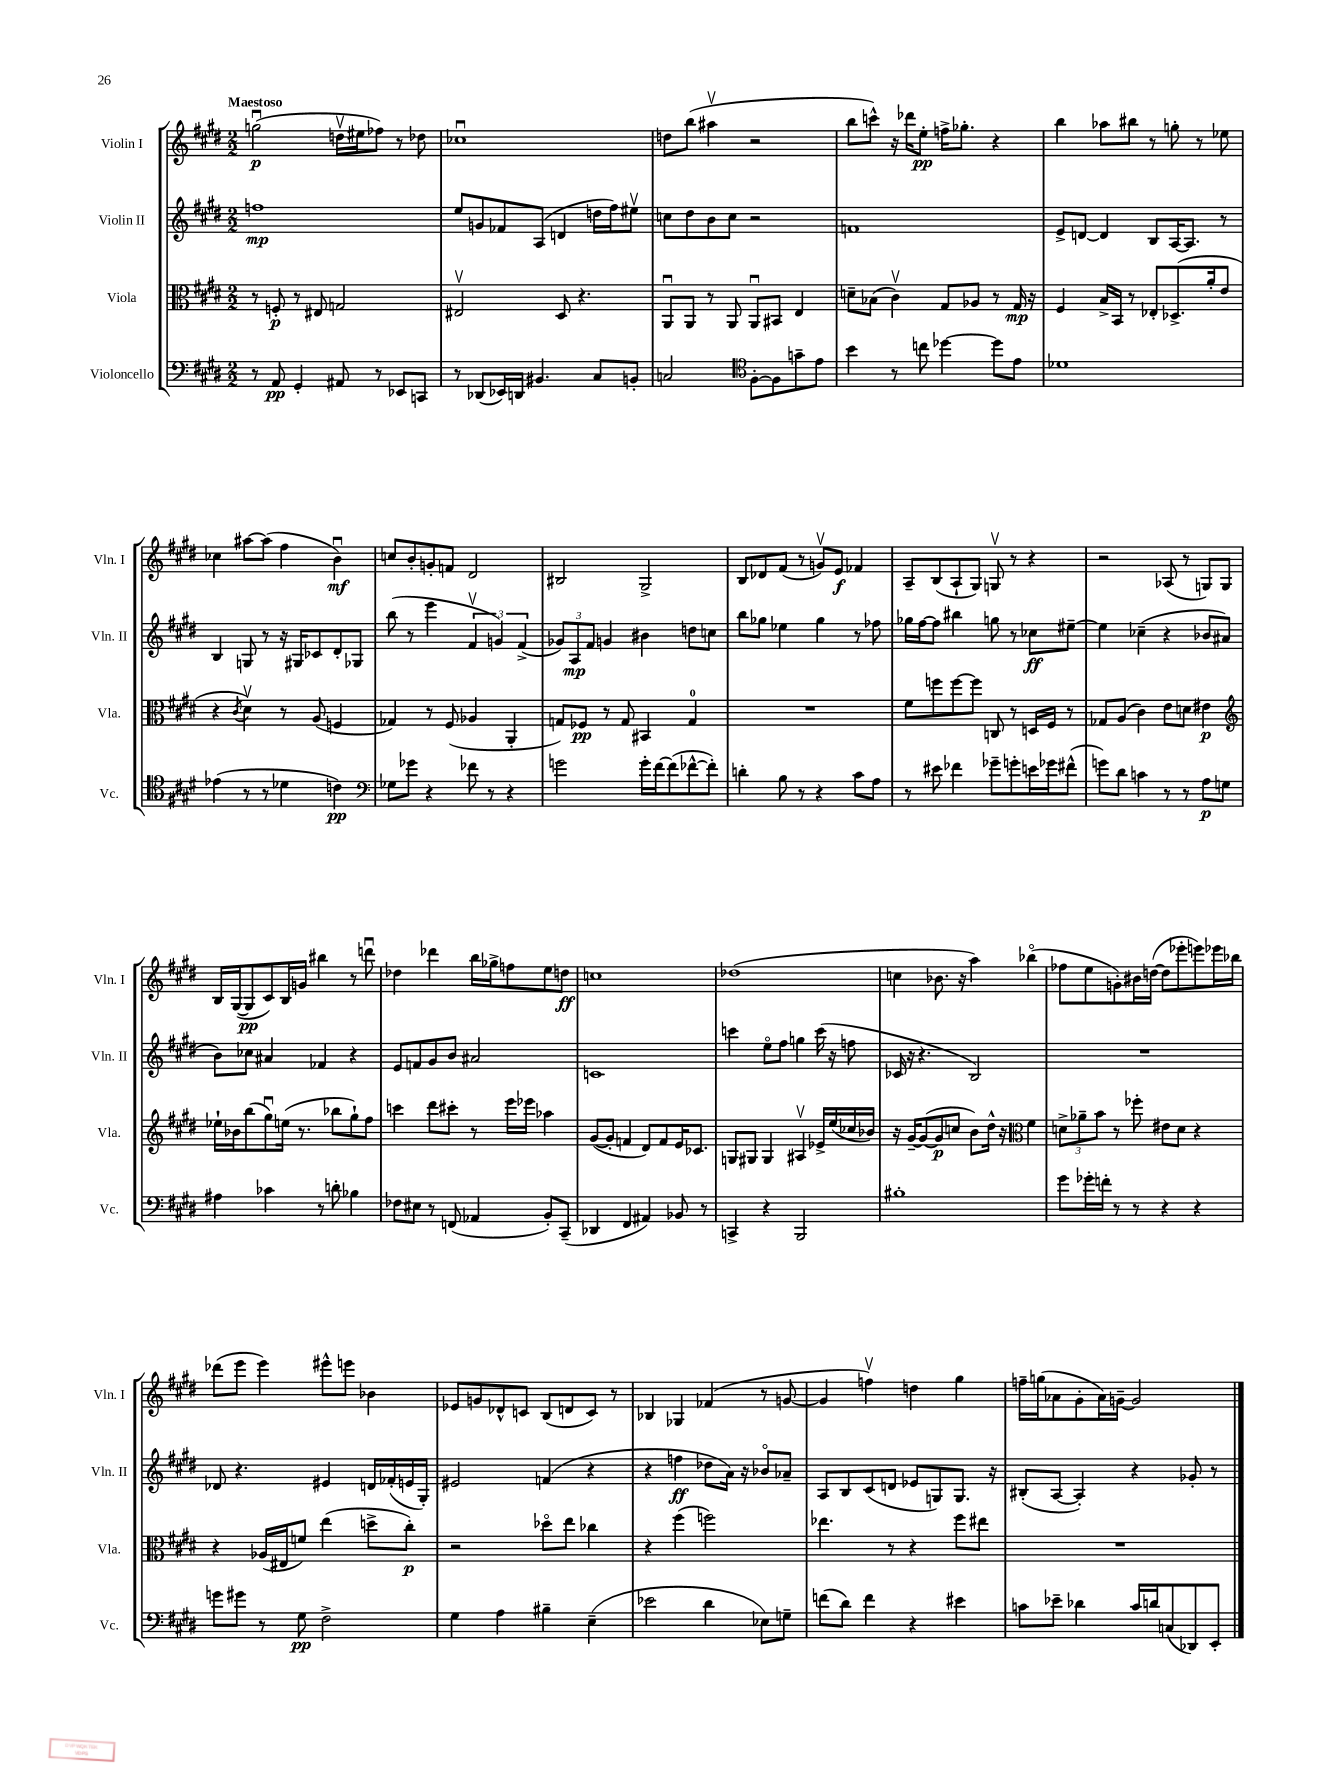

**kern	**dynam	**kern	**dynam	**kern	**dynam	**kern	**dynam
*part4	*part4	*part3	*part3	*part2	*part2	*part1	*part1
*staff4	*staff4	*staff3	*staff3	*staff2	*staff2	*staff1	*staff1
*I"Violoncello	*	*I"Viola	*	*I"Violin II	*	*I"Violin I	*
*I'Vc.	*	*I'Vla.	*	*I'Vln. II	*	*I'Vln. I	*
*clefF4	*	*clefC3	*	*clefG2	*	*clefG2	*
*k[f#c#g#d#]	*	*k[f#c#g#d#]	*	*k[f#c#g#d#]	*	*k[f#c#g#d#]	*
*M2/2	*	*M2/2	*	*M2/2	*	*M2/2	*
=1	=1	=1	=1	=1	=1	=1	=1
!	!	!	!	!	!	!LO:TX:a:B:t=Maestoso	!
8r	.	8r	.	1ffn	mp	(2ggnu\	p
8AA/	pp	8Fn'/	p	.	.	.	.
4GG#'/	.	8r	.	.	.	.	.
.	.	8E#X/	.	.	.	.	.
8AA#X/	.	2Gn/	.	.	.	16ddnv\LL	.
.	.	.	.	.	.	16ee#X\J	.
8r	.	.	.	.	.	8ff-X\J)	.
8EE-X/L	.	.	.	.	.	8r	.
8CCn/J	.	.	.	.	.	8dd-X\	.
=2	=2	=2	=2	=2	=2	=2	=2
8r	.	2E#Xv/	.	8ee/L	.	1cc-Xu	.
(8DD-X/L	.	.	.	8gn/	.	.	.
16EE-X/L)	.	.	.	8f-X/	.	.	.
16DDn/JJ	.	.	.	.	.	.	.
4.BB#X/	.	.	.	(8A/J	.	.	.
.	.	8D#/	.	4dn/	.	.	.
.	.	4.r	.	.	.	.	.
8C#/L	.	.	.	16ddn\LL	.	.	.
.	.	.	.	16ff#\J)	.	.	.
8BBn'/J	.	.	.	8ee#Xv\J	.	.	.
=3	=3	=3	=3	=3	=3	=3	=3
2Cn/	.	8AAu/L	.	8ccn\L	.	8ddn\L	.
.	.	8AA/J	.	8dd#\	.	(8bb\J	.
.	.	8r	.	8b\	.	4aa#Xv\	.
.	.	8AA/	.	8cc\J	.	.	.
*clefC4	*	*	*	*	*	*	*
[8F#'\L	.	8AAu/L	.	2r	.	2r	.
8F#\]	.	8BB#X/J	.	.	.	.	.
8gn~\	.	4E/	.	.	.	.	.
8e\J	.	.	.	.	.	.	.
=4	=4	=4	=4	=4	=4	=4	=4
4b\	.	8dn~\L	.	1fn	.	8bb\L	.
.	.	(8B-X\J	.	.	.	8cccn^^\J)	.
8r	.	4c#v\)	.	.	.	16r	.
.	.	.	.	.	.	16ddd-X\KL	.
8ccn\	.	.	.	.	.	8ee'\J	pp
[4dd-X\	.	8G#/L	.	.	.	16ffn^\KL	.
.	.	.	.	.	.	8.gg-X'\J	.
.	.	8A-X/J	.	.	.	.	.
8dd-\L]	.	8r	.	.	.	4r	.
8e\J	.	16G#/	mp	.	.	.	.
.	.	16r	.	.	.	.	.
=5	=5	=5	=5	=5	=5	=5	=5
1d-X	.	4F#/	.	8e^/L	.	4bb\	.
.	.	.	.	[8dn/J	.	.	.
.	.	16B^/LL	.	4d/]	.	8aa-X\L	.
.	.	16BB/JJ	.	.	.	.	.
.	.	8r	.	.	.	8bb#X\J	.
.	.	8E-X'/L	.	8B/L	.	8r	.
.	.	(8.D-X^/	.	[16A/K	.	8ggn'\	.
.	.	.	.	8.A/J]	.	.	.
.	.	.	.	.	.	8r	.
.	.	16a'/k	.	.	.	.	.
.	.	8e/J	.	8r	.	8ee-X\	.
!!LO:LB:g=z
=6	=6	=6	=6	=6	=6	=6	=6
(4e-X\	.	4r	.	4B/	.	4cc-X\	.
.	.	8qc#/	.	.	.	.	.
8r	.	4d#v\)	.	8Gn/	.	[8aa#X\L	.
8r	.	.	.	8r	.	(8aa#\J]	.
4d-X\	.	8r	.	16r	.	4ff#\	.
.	.	.	.	16G#X/KL	.	.	.
.	.	(8A/	.	8c-X/	.	.	.
4cn\)	pp	4Fn/	.	8d#'/	.	4bu\)	mf
.	.	.	.	8G-X/J	.	.	.
=7	=7	=7	=7	=7	=7	=7	=7
*clefF4	*	*	*	*	*	*	*
8G-X\L	.	4G-X/)	.	(8bb\	.	8ccn/L	.
8g-X\J	.	.	.	8r	.	8b'/	.
4r	.	8r	.	4eee\	.	8gn'/	.
.	.	(8F#/	.	.	.	8fn/J	.
8f-X\	.	4A-X/	.	6f#v/	.	2d#/	.
8r	.	.	.	.	.	.	.
.	.	.	.	6gn/)	.	.	.
4r	.	4AA'/	.	.	.	.	.
.	.	.	.	(6f#^/	.	.	.
=8	=8	=8	=8	=8	=8	=8	=8
2gn\	.	8Gn/L)	.	12g-X/L)	.	2B#X/	.
.	.	.	.	12A/	mp	.	.
.	.	8F-X/J	pp	.	.	.	.
.	.	.	.	12f#/J	.	.	.
.	.	8r	.	4gn/	.	.	.
.	.	8G/	.	.	.	.	.
16g'\LL	.	4BB#X/	.	4b#X\	.	2G#^/	.
[16f#\J	.	.	.	.	.	.	.
(8f#\]	.	.	.	.	.	.	.
[8f-X^^\	.	4G/	.	8ddn\L	.	.	.
8f-'\J])	.	.	.	8ccn\J	.	.	.
=9	=9	=9	=9	=9	=9	=9	=9
4dn'\	.	1r	.	8bb\L	.	8B/L	.
.	.	.	.	8gg-X\J	.	8d-X/	.
8B\	.	.	.	4ee-X\	.	(8f#/J	.
8r	.	.	.	.	.	8r	.
4r	.	.	.	4gg-\	.	8gnv/L)	.
.	.	.	.	.	.	8e/J	f
8c#\L	.	.	.	8r	.	4f-X/	.
8A\J	.	.	.	8ff-X\	.	.	.
=10	=10	=10	=10	=10	=10	=10	=10
8r	.	8f#\L	.	16gg-X\LL	.	8A~/L	.
.	.	.	.	[16ff#\J	.	.	.
8e#X\	.	8ffn\	.	8ff#\J]	.	(8B/	.
4f-X\	.	[8ff\	.	4bb#X\	.	8A`/	.
.	.	8ff\J]	.	.	.	8G#/J)	.
8g-X~\L	.	8Cn/	.	8ggn\	.	8Gnv/	.
8gn'\	.	8r	.	8r	.	8r	.
16en\L	.	16Dn/LL	.	8cc-X\L	ff	4r	.
16g-X\J	.	16F#/JJ	.	.	.	.	.
(8f#X^^\J	.	8r	.	[8ee#X~\J	.	.	.
=11	=11	=11	=11	=11	=11	=11	=11
8gn\L)	.	8G-X/L	.	4ee#\]	.	2r	.
8d#\J	.	(8A/J	.	.	.	.	.
4cn\	.	4c#\)	.	(4cc-X~\	.	.	.
8r	.	8e\L	.	4r	.	(8A-X/	.
8r	.	8dn\J	.	.	.	8r	.
8A\L	p	4e#X\	p	8b-X/L	.	8Gn/L)	.
8Gn\J	.	.	.	8a#X/J	.	8G/J	.
!!LO:LB:g=z
=12	=12	=12	=12	=12	=12	=12	=12
*	*	*clefG2	*	*	*	*	*
4A#X\	.	16ee-X`\LL	.	8b\L)	.	16B/LL	.
.	.	16b-X\J	.	.	.	([16G#/J	.
.	.	(8bb\	.	8cc-X\J	.	8G#/]	pp
4c-X\	.	8gg#u\)	.	4a#X/	.	8c#/)	.
.	.	(16een\Jk	.	.	.	16B/L	.
.	.	8.r	.	.	.	16gn/JJ	.
8r	.	.	.	4f-X/	.	4bb#X\	.
8dn'\	.	8bb-X\L	.	.	.	.	.
4B-X\	.	8gg#`\)	.	4r	.	8r	.
.	.	8ff#\J	.	.	.	8dddnu\	.
=13	=13	=13	=13	=13	=13	=13	=13
8F-X\L	.	4cccn\	.	8e/L	.	4dd-X\	.
8E#X\J	.	.	.	8fn/	.	.	.
8r	.	8ddd#\L	.	8g#/	.	4ddd-X\	.
(8FFn/	.	8ccc#X'\J	.	8b/J	.	.	.
4AA-X/	.	8r	.	2a#X/	.	16bb\LL	.
.	.	.	.	.	.	16gg-X^\J	.
.	.	16eee\LL	.	.	.	8ffn\	.
.	.	16eee-X\JJ	.	.	.	.	.
8BB'/L)	.	4aa-X\	.	.	.	8ee\	.
(8CC#~/J	.	.	.	.	.	8ddn\J	ff
=14	=14	=14	=14	=14	=14	=14	=14
4DD-X/	.	([8g#/L	.	1cn	.	1ccn	.
.	.	8g#'/J]	.	.	.	.	.
4FF#/	.	4fn/	.	.	.	.	.
4AA#X/)	.	8d#/L)	.	.	.	.	.
.	.	8f/	.	.	.	.	.
8BB-X/	.	16e/K	.	.	.	.	.
.	.	8.c-X/J	.	.	.	.	.
8r	.	.	.	.	.	.	.
=15	=15	=15	=15	=15	=15	=15	=15
4CCn^/	.	8Gn/L	.	4cccn\	.	(1dd-X	.
.	.	8G#X/J	.	.	.	.	.
4r	.	4G#/	.	8ee\L	.	.	.
.	.	.	.	8ff#\J	.	.	.
2BBB/	.	4A#Xv/	.	4ggn\	.	.	.
.	.	16e-X^/LL	.	(16ccc\	.	.	.
.	.	(16ee/	.	16r	.	.	.
.	.	16cc-X/	.	8ffn\	.	.	.
.	.	16b-X/JJ)	.	.	.	.	.
=16	=16	=16	=16	=16	=16	=16	=16
1B#X'	.	16r	.	16c-X/	.	4ccn\	.
.	.	[16g#~/KL	.	16r	.	.	.
.	.	(8g#/_	.	4.r	.	.	.
.	.	8g#/]	p	.	.	8.b-X\	.
.	.	8ccn/J	.	.	.	.	.
.	.	.	.	.	.	16r	.
.	.	8b\L)	.	2B/)	.	4aa\)	.
.	.	16dd#^^\Jk	.	.	.	.	.
.	.	16r	.	.	.	.	.
*	*	*clefC3	*	*	*	*	*
.	.	4f#\	.	.	.	(4bb-X\	.
=17	=17	=17	=17	=17	=17	=17	=17
8g#\L	.	12dn^\L	.	1r	.	8ff-X\L	.
.	.	12a-X~\	.	.	.	.	.
16g-X'\L	.	.	.	.	.	8ee\	.
.	.	12b\J	.	.	.	.	.
16fn'\JJ	.	.	.	.	.	.	.
8r	.	8r	.	.	.	8gn'\)	.
8r	.	8ff-X'\	.	.	.	16b#X\L	.
.	.	.	.	.	.	([16ddn\JJ	.
4r	.	8e#X\L	.	.	.	8dd\L]	.
.	.	8d\J	.	.	.	8eee-X'\	.
4r	.	4r	.	.	.	8eeen\)	.
.	.	.	.	.	.	16eee-X\L	.
.	.	.	.	.	.	16bb-X\JJ	.
!!LO:LB:g=z
=18	=18	=18	=18	=18	=18	=18	=18
8gn\L	.	4r	.	8d-X/	.	(8ddd-X\L	.
8g#X\J	.	.	.	4.r	.	8eee\J	.
8r	.	(16A-X/LL	.	.	.	4eee\)	.
.	.	16E#X/J	.	.	.	.	.
8G#\	pp	8fn/J)	.	.	.	.	.
2F#^\	.	(4ee\	.	4e#X/	.	8eee#X^^\L	.
.	.	.	.	.	.	8eeen\J	.
.	.	8ddn^\L	.	16dn/LL	.	4b-X\	.
.	.	.	.	(16f-X'/	.	.	.
.	.	8cc#'\J)	p	16en/	.	.	.
.	.	.	.	16G#'/JJ)	.	.	.
=19	=19	=19	=19	=19	=19	=19	=19
4G#\	.	2r	.	2e#X/	.	8e-X/L	.
.	.	.	.	.	.	8gn/	.
4A\	.	.	.	.	.	8d-X^^/	.
.	.	.	.	.	.	8cn/J	.
4B#X~\	.	8dd-X\L	.	(4fn/	.	(8B/L	.
.	.	8ee\J	.	.	.	8dn/	.
(4E~\	.	4cc-X\	.	4r	.	8c/J)	.
.	.	.	.	.	.	8r	.
=20	=20	=20	=20	=20	=20	=20	=20
2e-X\	.	4r	.	4r	.	4B-X/	.
.	.	(4ff#\	.	4ffn\	ff	4G-X/	.
4d#\	.	2ffn\)	.	8dd-X\L	.	(4f-X/	.
.	.	.	.	16a\Jk)	.	.	.
.	.	.	.	16r	.	.	.
8E-X\L)	.	.	.	8b-X/L	.	8r	.
8Gn~\J	.	.	.	8a-X~/J	.	[8gn/	.
=21	=21	=21	=21	=21	=21	=21	=21
(8fn\L	.	4.ee-X\	.	8A/L	.	4g/]	.
8d#\J)	.	.	.	8B/	.	.	.
4f\	.	.	.	(8c#/	.	4ffnv\)	.
.	.	8r	.	8dn/J	.	.	.
4r	.	4r	.	8e-X/L	.	4ddn\	.
.	.	.	.	8Gn/)	.	.	.
4e#X\	.	8ff#\L	.	8.G/J	.	4gg#\	.
.	.	8ee#X\J	.	.	.	.	.
.	.	.	.	16r	.	.	.
=22	=22	=22	=22	=22	=22	=22	=22
8cn\L	.	1r	.	(8B#X'/L	.	16ffn~\LL	.
.	.	.	.	.	.	(16ggn\J	.
8e-X~\J	.	.	.	[8A/J	.	8a-X\	.
4d-X\	.	.	.	4A'/])	.	8g#'\	.
.	.	.	.	.	.	16a-\L)	.
.	.	.	.	.	.	[16gn~\JJ	.
16c/LL	.	.	.	4r	.	2g/]	.
16dn/J	.	.	.	.	.	.	.
(8Cn/	.	.	.	.	.	.	.
8DD-X/)	.	.	.	8g-X'/	.	.	.
8EE'/J	.	.	.	8r	.	.	.
==	==	==	==	==	==	==	==
*-	*-	*-	*-	*-	*-	*-	*-
